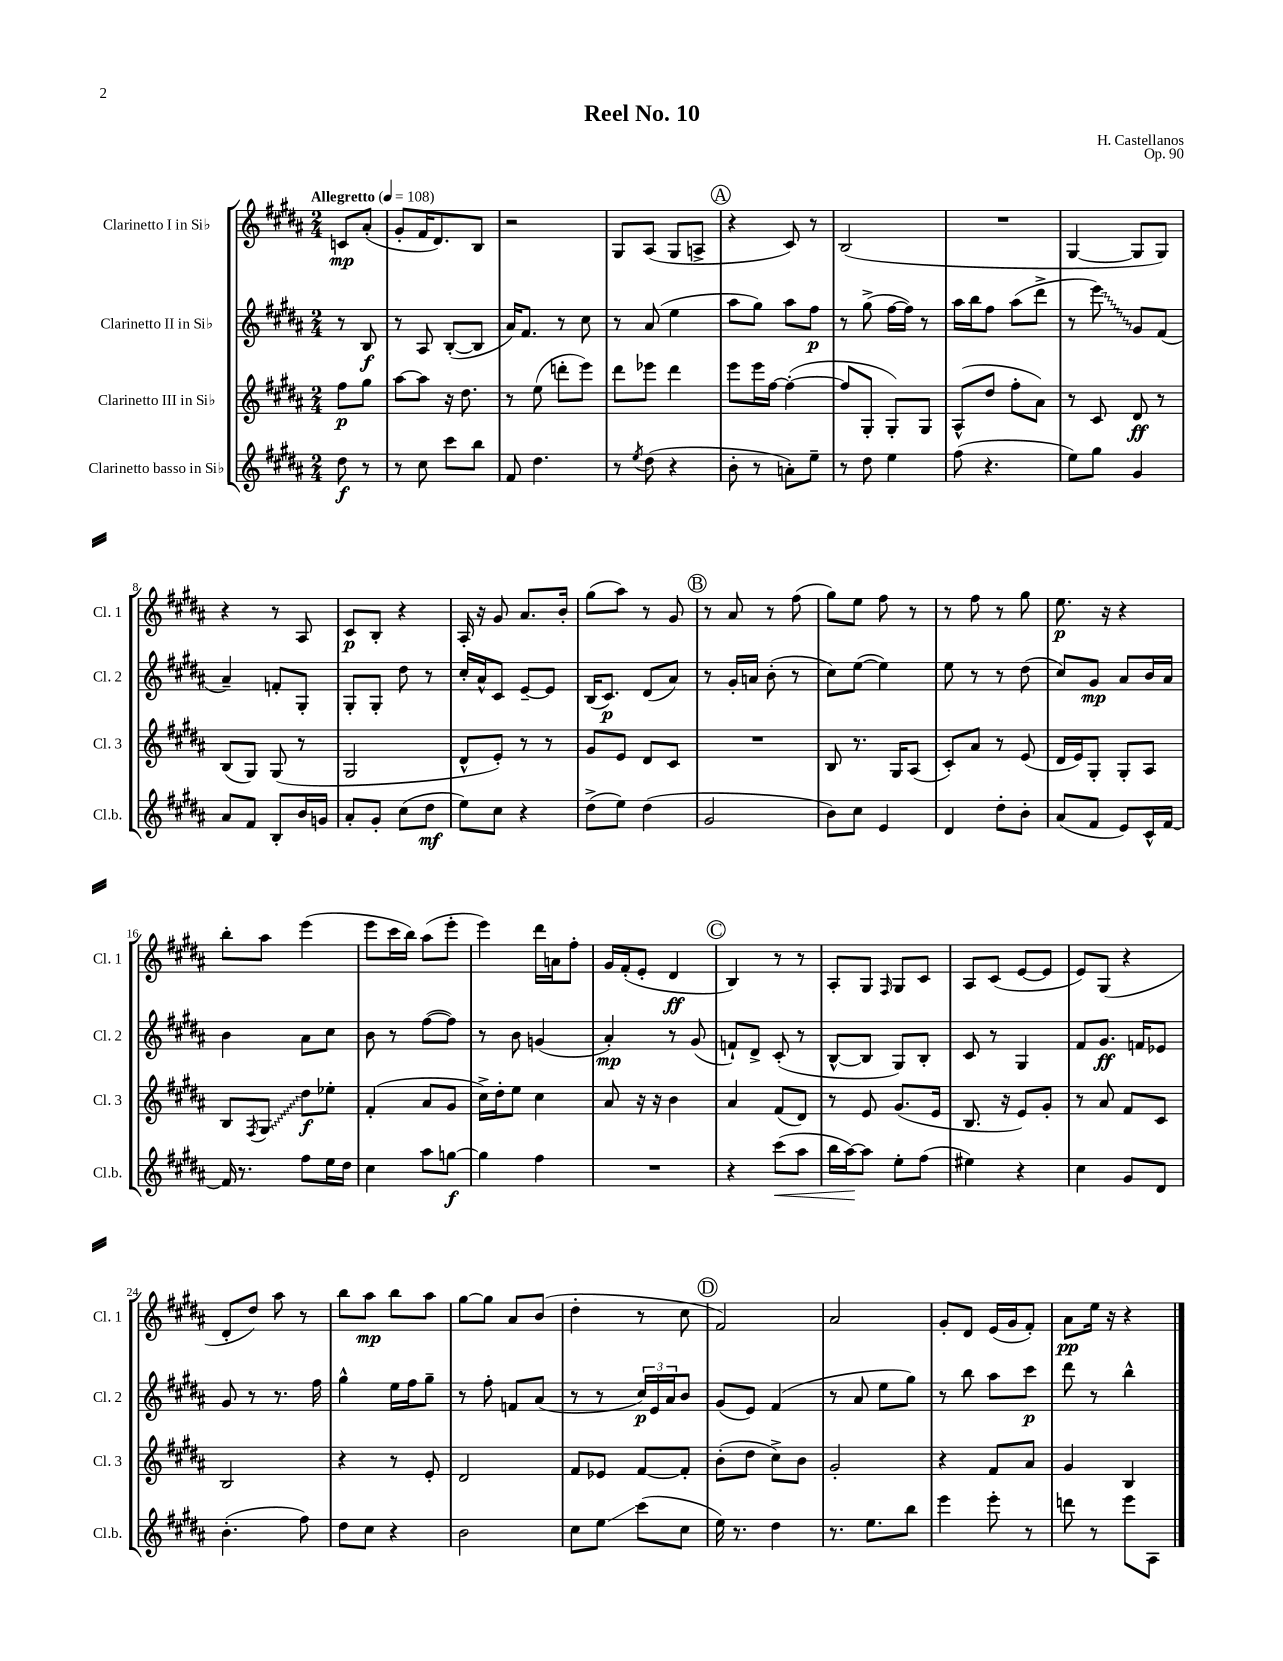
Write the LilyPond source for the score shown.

\header { title = "Reel No. 10" composer = "H. Castellanos" opus = "Op. 90" }
<<
\new StaffGroup <<
\new Staff = "s0" \with { instrumentName = "Clarinetto I in Sib" shortInstrumentName = "Cl. 1" } {
    \clef treble \key b \major \numericTimeSignature \time 2/4 \partial 4 \tempo "Allegretto" 4 = 108
    c'8\mp ais'8-.( |
    gis'8-. fis'16 dis'8.) b8 |
    r2 |
    gis8 ais8( gis8 a8-> |
    \mark \markup { \circle "A" } r4 cis'8) r8 |
    b2( |
    R2 |
    gis4~ gis8 gis8) |
    r4 r8 ais8 |
    cis'8\p b8-. r4 |
    ais16-. r16 gis'8 ais'8. b'16-. |
    gis''8( ais''8) r8 gis'8 |
    \mark \markup { \circle "B" } r8 ais'8 r8 fis''8( |
    gis''8) e''8 fis''8 r8 |
    r8 fis''8 r8 gis''8 |
    e''8.\p r16 r4 |
    b''8-. ais''8 e'''4( |
    e'''8 cis'''16 b''16) ais''8( e'''8-. |
    e'''4) dis'''16 a'16 fis''8-. |
    gis'16 fis'16-.( e'8-. dis'4\ff |
    \mark \markup { \circle "C" } b4) r8 r8 |
    ais8-. gis8 \grace { fis16 } gis8 cis'8 |
    ais8 cis'8( e'8~ e'8 |
    e'8) gis8( r4 |
    dis'8-. dis''8) ais''8 r8 |
    b''8 ais''8\mp b''8 ais''8 |
    gis''8~ gis''8 ais'8 b'8( |
    dis''4-. r8 cis''8 |
    \mark \markup { \circle "D" } fis'2) |
    ais'2 |
    gis'8-. dis'8 e'16( gis'16 fis'8-.) |
    ais'8\pp e''16 r16 r4 \bar "|." |
}
\new Staff = "s1" \with { instrumentName = "Clarinetto II in Sib" shortInstrumentName = "Cl. 2" } {
    \clef treble \key b \major \numericTimeSignature \time 2/4 \partial 4
    r8 b8\f |
    r8 ais8 b8~-.( b8 |
    ais'16) fis'8. r8 cis''8 |
    r8 ais'8( e''4 |
    \mark \markup { \circle "A" } ais''8 gis''8) ais''8 fis''8\p |
    r8 gis''8->( fis''16~ fis''16) r8 |
    ais''16 b''16 fis''8 ais''8( dis'''8-> |
    r8 \once \override Glissando.style = #'zigzag e'''8\glissando) gis'8 fis'8( |
    ais'4--) f'8-. gis8-. |
    gis8-. gis8-. dis''8 r8 |
    cis''16-. ais'16-^ cis'8 e'8~-- e'8 |
    b16( cis'8.\p) dis'8( ais'8) |
    \mark \markup { \circle "B" } r8 gis'16-. a'16 b'8-.( r8 |
    cis''8) e''8~( e''4) |
    e''8 r8 r8 dis''8( |
    cis''8) gis'8\mp ais'8 b'16 ais'16 |
    b'4 ais'8 cis''8 |
    b'8 r8 fis''8~( fis''8) |
    r8 b'8 g'4( |
    ais'4-.\mp) r8 gis'8( |
    \mark \markup { \circle "C" } f'8-!) dis'8-> cis'8-.( r8 |
    b8~-^ b8 gis8) b8-. |
    cis'8 r8 gis4 |
    fis'8 gis'8.\ff f'16 ees'8 |
    gis'8 r8 r8. fis''16 |
    gis''4-^ e''16 fis''16 gis''8-- |
    r8 fis''8-. f'8 ais'8( |
    r8 r8 \tuplet 3/2 { cis''16\p) e'16 ais'16 } b'8 |
    \mark \markup { \circle "D" } gis'8( e'8) fis'4( |
    r8 ais'8 e''8 gis''8) |
    r8 b''8 ais''8 cis'''8\p |
    dis'''8 r8 b''4-^ \bar "|." |
}
\new Staff = "s2" \with { instrumentName = "Clarinetto III in Sib" shortInstrumentName = "Cl. 3" } {
    \clef treble \key b \major \numericTimeSignature \time 2/4 \partial 4
    fis''8\p gis''8 |
    ais''8~ ais''8 r16 dis''8. |
    r8 e''8( d'''8-. e'''8) |
    dis'''8 ees'''8 dis'''4 |
    \mark \markup { \circle "A" } e'''8 e'''16 fis''16~ fis''4~-.( |
    fis''8 gis8-. gis8-.) gis8 |
    ais8-^( dis''8 fis''8-. ais'8) |
    r8 cis'8 dis'8\ff r8 |
    b8( gis8) gis8( r8 |
    gis2 |
    dis'8-^ e'8-.) r8 r8 |
    gis'8 e'8 dis'8 cis'8 |
    \mark \markup { \circle "B" } R2 |
    b8 r8. gis16 ais8( |
    cis'8-.) ais'8 r8 e'8( |
    dis'16 e'16) gis8-. gis8-. ais8 |
    b8 \acciaccatura { fis8 } \once \override Glissando.style = #'zigzag gis8\glissando dis''8\f ees''8-. |
    fis'4-.( ais'8 gis'8 |
    cis''16->) dis''16-. e''8 cis''4 |
    ais'8 r16 r16 b'4 |
    \mark \markup { \circle "C" } ais'4 fis'8( dis'8) |
    r8 e'8 gis'8.( e'16 |
    b8. r16 e'8) gis'8-. |
    r8 ais'8 fis'8 cis'8 |
    b2 |
    r4 r8 e'8-. |
    dis'2 |
    fis'8 ees'8 fis'8~ fis'8-. |
    \mark \markup { \circle "D" } b'8-.( dis''8 cis''8->) b'8 |
    gis'2-. |
    r4 fis'8 ais'8 |
    gis'4 b4 \bar "|." |
}
\new Staff = "s3" \with { instrumentName = "Clarinetto basso in Sib" shortInstrumentName = "Cl.b." } {
    \clef treble \key b \major \numericTimeSignature \time 2/4 \partial 4
    dis''8\f r8 |
    r8 cis''8 cis'''8 b''8 |
    fis'8 dis''4. |
    r8 \acciaccatura { e''8 } dis''8( r4 |
    \mark \markup { \circle "A" } b'8-. r8 a'8-.) e''8-- |
    r8 dis''8 e''4 |
    fis''8( r4. |
    e''8) gis''8 gis'4 |
    ais'8 fis'8 b8-. b'16 g'16 |
    ais'8-. gis'8-. cis''8( dis''8\mf |
    e''8) cis''8 r4 |
    dis''8->( e''8) dis''4( |
    \mark \markup { \circle "B" } gis'2 |
    b'8) cis''8 e'4 |
    dis'4 dis''8-. b'8-. |
    ais'8( fis'8 e'8) cis'16-^ fis'16~ |
    fis'16 r8. fis''8 e''16 dis''16 |
    cis''4 ais''8 g''8~\f |
    g''4 fis''4 |
    R2 |
    \mark \markup { \circle "C" } r4 cis'''8\<( ais''8 |
    b''16 ais''16~\!) ais''8 e''8-. fis''8( |
    eis''4) r4 |
    cis''4 gis'8 dis'8 |
    b'4.-.( fis''8) |
    dis''8 cis''8 r4 |
    b'2 |
    cis''8 e''8\glissando cis'''8( cis''8 |
    \mark \markup { \circle "D" } e''16) r8. dis''4 |
    r8. e''8. b''8 |
    e'''4 e'''8-. r8 |
    d'''8 r8 e'''8 ais8 \bar "|." |
}
>>
>>
